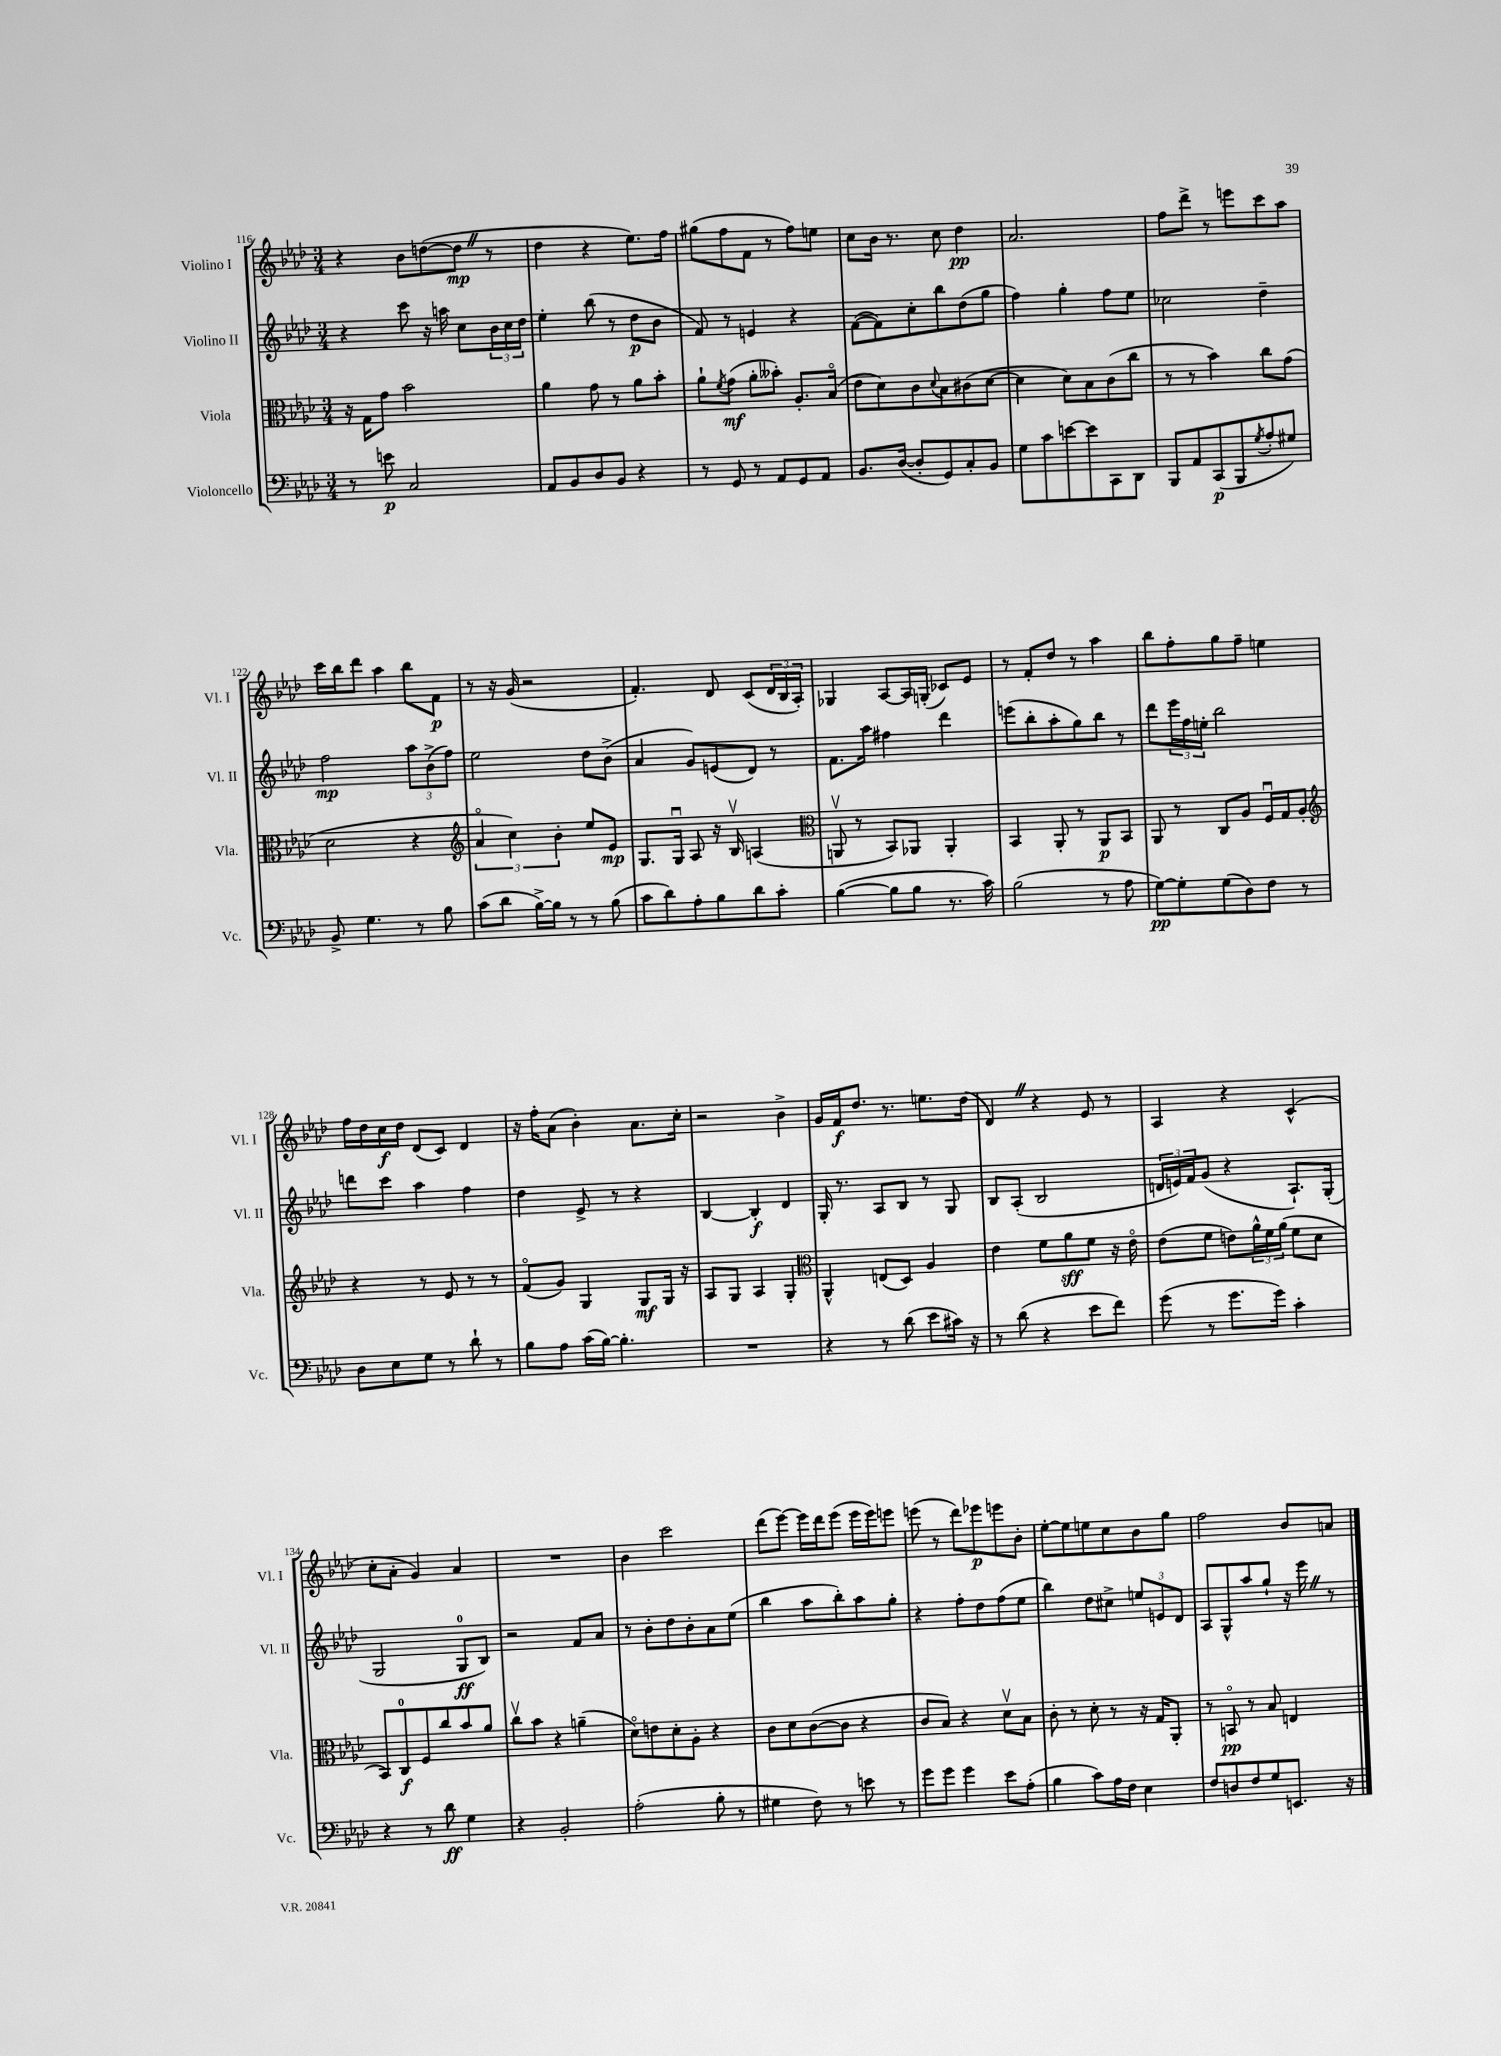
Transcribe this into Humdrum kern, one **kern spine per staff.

**kern	**dynam	**kern	**dynam	**kern	**dynam	**kern	**dynam
*part4	*part4	*part3	*part3	*part2	*part2	*part1	*part1
*staff4	*staff4	*staff3	*staff3	*staff2	*staff2	*staff1	*staff1
*I"Violoncello	*	*I"Viola	*	*I"Violino II	*	*I"Violino I	*
*I'Vc.	*	*I'Vla.	*	*I'Vl. II	*	*I'Vl. I	*
*clefF4	*	*clefC3	*	*clefG2	*	*clefG2	*
*k[b-e-a-d-]	*	*k[b-e-a-d-]	*	*k[b-e-a-d-]	*	*k[b-e-a-d-]	*
*M3/4	*	*M3/4	*	*M3/4	*	*M3/4	*
=116	=116	=116	=116	=116	=116	=116	=116
8r	.	16r	.	4r	.	4r	.
.	.	16G\KL	.	.	.	.	.
8en\	p	8g\J	.	.	.	.	.
2C/	.	2b-\	.	8ccc\	.	8b-\L	.
.	.	.	.	16r	.	([8ddn\	.
.	.	.	.	16aan\	.	.	.
.	.	.	.	8cc\L	.	8ddZ\J]	mp
.	.	.	.	24b-\L	.	8r	.
.	.	.	.	24cc\	.	.	.
.	.	.	.	24dd-\JJ	.	.	.
=117	=117	=117	=117	=117	=117	=117	=117
8AA-/L	.	4a-\	.	4ee-'\	.	4dd-\	.
8BB-/	.	.	.	.	.	.	.
8D-/	.	8g\	.	(8bb-\	.	4r	.
8BB-/J	.	8r	.	8r	.	.	.
4r	.	8a-\L	.	8dd-\L	p	8.ee-\L)	.
.	.	8b-'\J	.	8b-\J	.	.	.
.	.	.	.	.	.	16ff\Jk	.
=118	=118	=118	=118	=118	=118	=118	=118
8r	.	8a-`\L	.	8f/)	.	(8gg#X\L	.
.	.	8qf/	.	.	.	.	.
8GG/	.	(8g\J	mf	8r	.	8ff\	.
8r	.	8a-'\L	.	4en/	.	8f\J	.
8AA-/L	.	8b--X'\J)	.	.	.	8r	.
8GG/	.	8.A-'/L	.	4r	.	8ff\L)	.
8AA-/J	.	.	.	.	.	8een\J	.
.	.	(16B-/Jk	.	.	.	.	.
=119	=119	=119	=119	=119	=119	=119	=119
8.BB-/L	.	8e-\L	.	([8f\L	.	8cc\L	.
.	.	8d-\)	.	8f\])	.	16b-\Jk	.
([16D-/Jk	.	.	.	.	.	8.r	.
8D-'/L]	.	8c\	.	8cc'\	.	.	.
.	.	8qqd-/	.	.	.	.	.
8GG/)	.	8B-\	.	8bb-\	.	8cc\	.
8C'/	.	(8c#X\	.	(8dd-\	.	4dd-\	pp
8BB-/J	.	[8d-\J	.	8gg\J	.	.	.
=120	=120	=120	=120	=120	=120	=120	=120
8G\L	.	4d-\]	.	4ff\)	.	2.a-/	.
8c\	.	.	.	.	.	.	.
[8en\	.	8d-\L)	.	4gg'\	.	.	.
8e\]	.	8B-\	.	.	.	.	.
8CC\	.	(8c\	.	8ff\L	.	.	.
8DD-\J	.	8cc\J	.	8ee-\J	.	.	.
=121	=121	=121	=121	=121	=121	=121	=121
8BBB-/L	.	8r	.	2cc-X\	.	8ff\L	.
8AA-/	.	8r	.	.	.	8ddd-^\J	.
(8CC/	p	4b-\)	.	.	.	8r	.
8BBB-/	.	.	.	.	.	8eeen\L	.
8qG/	.	.	.	.	.	.	.
8A-'/	.	8cc\L	.	4dd-~\	.	8ccc\	.
8G#X/J)	.	(8g\J	.	.	.	8aa-\J	.
!!LO:LB:g=z
=122	=122	=122	=122	=122	=122	=122	=122
8BB-^/	.	2d-\	.	2ff\	mp	16ccc\LL	.
.	.	.	.	.	.	16bb-\J	.
4.G\	.	.	.	.	.	8ddd-\J	.
.	.	.	.	.	.	4aa-\	.
8r	.	4r	.	12aa-\L	.	8bb-\L	.
.	.	.	.	(12b-^\	.	.	.
8B-\	.	.	.	.	.	8f\J	p
.	.	.	.	12ff\J)	.	.	.
=123	=123	=123	=123	=123	=123	=123	=123
*	*	*clefG2	*	*	*	*	*
(8c\L	.	6a-/	.	2ee-\	.	8r	.
8d-\J	.	.	.	.	.	16r	.
.	.	6cc\)	.	.	.	.	.
.	.	.	.	.	.	(16g/	.
[16B-^\LL)	.	.	.	.	.	2r	.
16B-\JJ]	.	.	.	.	.	.	.
.	.	6b-'\	.	.	.	.	.
8r	.	.	.	.	.	.	.
8r	.	8ee-/L	.	8dd-\L	.	.	.
(8B-\	.	8e-/J	mp	(8b-^\J	.	.	.
=124	=124	=124	=124	=124	=124	=124	=124
8c\L	.	8.G/L	.	4a-/	.	4.f'/)	.
8d-\)	.	.	.	.	.	.	.
.	.	16Gu/Jk	.	.	.	.	.
8A-'\	.	8A-/	.	8g/L)	.	.	.
8B-\	.	16r	.	(8en/	.	8d-/	.
.	.	16B-v/	.	.	.	.	.
8d-\	.	(4An/	.	8d-/J)	.	(8c/L	.
8c'\J	.	.	.	8r	.	24d-/L	.
.	.	.	.	.	.	24B-/	.
.	.	.	.	.	.	24A-'/JJ)	.
=125	=125	=125	=125	=125	=125	=125	=125
*	*	*clefC3	*	*	*	*	*
([4B-\	.	8AAnv/	.	8.f\L	.	4G-X/	.
.	.	8r	.	.	.	.	.
.	.	.	.	16aa-\Jk	.	.	.
8B-\L]	.	8BB-/L)	.	4ff#X\	.	[8A-/L	.
8B-\J	.	8AA-X/J	.	.	.	16A-/L]	.
.	.	.	.	.	.	(16Gn'/JJ	.
8.r	.	4AA-'/	.	4ddd-\	.	8c-X/L)	.
.	.	.	.	.	.	8e-/J	.
16c\)	.	.	.	.	.	.	.
=126	=126	=126	=126	=126	=126	=126	=126
(2B-\	.	4BB-/	.	(8eeen\L	.	8r	.
.	.	.	.	8bb-'\	.	8f'/L	.
.	.	8AA-'/	.	8aa-'\	.	8dd-/J	.
.	.	8r	.	8gg\)	.	8r	.
8r	.	8AA-/L	p	8bb-\J	.	4aa-\	.
8A-\	.	8BB-/J	.	8r	.	.	.
=127	=127	=127	=127	=127	=127	=127	=127
[8G\L)	pp	8AA-/	.	8ddd-\L	.	8bb-\L	.
8G'\]	.	8r	.	24eee-\L	.	8ff'\	.
.	.	.	.	24ff\	.	.	.
.	.	.	.	24een'\JJ	.	.	.
(8G\	.	8C/L	.	2bb-\	.	8gg\	.
8D-\)	.	8A-/J	.	.	.	8ff~\J	.
8F\J	.	16Fu/LL	.	.	.	4een\	.
.	.	16G/J	.	.	.	.	.
8r	.	8A-'/J	.	.	.	.	.
!!LO:LB:g=z
=128	=128	=128	=128	=128	=128	=128	=128
*	*	*clefG2	*	*	*	*	*
8D-\L	.	4r	.	8dddn\L	.	16ff\LL	.
.	.	.	.	.	.	16dd-\	.
8E-\	.	.	.	8ccc\J	.	16cc\	f
.	.	.	.	.	.	16dd-\JJ	.
8G\J	.	8r	.	4aa-\	.	(8d-/L	.
8r	.	8e-/	.	.	.	8c/J)	.
8d-`\	.	8r	.	4ff\	.	4d-/	.
8r	.	8r	.	.	.	.	.
=129	=129	=129	=129	=129	=129	=129	=129
8B-\L	.	(8f/L	.	4dd-\	.	16r	.
.	.	.	.	.	.	16ff'\KL	.
8A-\J	.	8g/J)	.	.	.	(8a-\J	.
(16c\LL	.	4G/	.	8e-^/	.	4b-'\)	.
[16B-\JJ)	.	.	.	.	.	.	.
4.B-'\]	.	.	.	8r	.	.	.
.	.	8G/L	mf	4r	.	8.a-\L	.
.	.	16G/Jk	.	.	.	.	.
.	.	16r	.	.	.	16cc'\Jk	.
=130	=130	=130	=130	=130	=130	=130	=130
2.r	.	8A-/L	.	[4B-/	.	2r	.
.	.	8G/J	.	.	.	.	.
.	.	4A-/	.	4B-'/]	f	.	.
.	.	4G'/	.	4d-/	.	4b-^\	.
=131	=131	=131	=131	=131	=131	=131	=131
*	*	*clefC3	*	*	*	*	*
4r	.	4AA-^^/	.	16G'/	.	16g/LL	.
.	.	.	.	8.r	.	16f/J	f
.	.	.	.	.	.	8.dd-/J	.
8r	.	(8En/L	.	8A-/L	.	.	.
.	.	.	.	.	.	8.r	.
(8d-\	.	8D-/J)	.	8B-/J	.	.	.
8e-\L	.	4A-/	.	8r	.	8.een\L	.
16c#X\Jk)	.	.	.	8G/	.	.	.
16r	.	.	.	.	.	(16dd-\Jk	.
=132	=132	=132	=132	=132	=132	=132	=132
8r	.	4e-\	.	8B-/L	.	4d-Z/)	.
(8d-\	.	.	.	(8A-'/J	.	.	.
4r	.	8f\L	.	2B-/	.	4r	.
.	.	8a-\	sff	.	.	.	.
8e-\L	.	8f\J	.	.	.	8e-/	.
8f\J)	.	16r	.	.	.	8r	.
.	.	16e-\	.	.	.	.	.
=133	=133	=133	=133	=133	=133	=133	=133
(8g\	.	(8e-\L	.	24dn/LL	.	4A-/	.
.	.	.	.	24en/)	.	.	.
.	.	.	.	24f/J	.	.	.
8r	.	8f\J	.	(8g/J	.	.	.
8.g\L	.	8en\L)	.	4r	.	4r	.
.	.	24a-^^\L	.	.	.	.	.
.	.	24f\	.	.	.	.	.
16g\Jk)	.	.	.	.	.	.	.
.	.	(24a-\JJ	.	.	.	.	.
4c'\	.	8f\L	.	8.A-`/L)	.	(4c^^/	.
.	.	8d-\J	.	.	.	.	.
.	.	.	.	(16G'/Jk	.	.	.
!!LO:LB:g=z
=134	=134	=134	=134	=134	=134	=134	=134
4r	.	8BB-/L)	.	2G/	.	8cc'\L	.
.	.	8C/	f	.	.	8a-'\J	.
8r	.	8F/	.	.	.	4g/)	.
8d-\	ff	8cc/	.	.	.	.	.
4G\	.	8b-/	.	8G/L	ff	4a-/	.
.	.	8a-/J	.	8B-/J)	.	.	.
=135	=135	=135	=135	=135	=135	=135	=135
4r	.	8ccv\L	.	2r	.	2.r	.
.	.	8b-\J	.	.	.	.	.
2BB-'/	.	4r	.	.	.	.	.
.	.	(4an~\	.	8f/L	.	.	.
.	.	.	.	8a-/J	.	.	.
=136	=136	=136	=136	=136	=136	=136	=136
(2A-'\	.	8d-\L)	.	8r	.	4b-\	.
.	.	8en\	.	8b-'\L	.	.	.
.	.	8d-'\	.	8dd-\	.	2ccc\	.
.	.	8A-'\J	.	8b-'\	.	.	.
8B-'\	.	4r	.	8a-\	.	.	.
8r	.	.	.	(8ee-\J	.	.	.
=137	=137	=137	=137	=137	=137	=137	=137
4G#X\	.	8c\L	.	4bb-\	.	(8ddd-\L	.
.	.	8d-\	.	.	.	[8eee-\J)	.
8F\)	.	([8c\	.	8aa-\L	.	16eee-\LL]	.
.	.	.	.	.	.	16ddd-\J	.
8r	.	8c\J]	.	8bb-'\)	.	(8eee-\J	.
8en\	.	4r	.	8aa-\	.	16eee-\LL	.
.	.	.	.	.	.	16eee-\J)	.
8r	.	.	.	8gg'\J	.	8eeen\J	.
=138	=138	=138	=138	=138	=138	=138	=138
8g\L	.	8c/L	.	4r	.	(8eeen\	.
8g\J	.	8B-/J)	.	.	.	8r	.
4g\	.	4r	.	8ff'\L	.	8ddd-\L)	.
.	.	.	.	8dd-\	.	8eee-X\	p
8e-\L	.	8d-v\L	.	(8ff\	.	8eeen\	.
(8A-'\J	.	8B-\J	.	8ee-\J	.	8b-'\J	.
=139	=139	=139	=139	=139	=139	=139	=139
4B-\	.	8c'\	.	4bb-\)	.	[8ee-'\L	.
.	.	8r	.	.	.	8ee-\]	.
8c\L)	.	8d-'\	.	8dd-\L	.	8een\	.
16A-\L	.	8r	.	8cc#X^\J	.	8cc\	.
16F\JJ	.	.	.	.	.	.	.
4E-\	.	16r	.	12een/L	.	8b-\	.
.	.	16G/KL	.	.	.	.	.
.	.	.	.	12en/	.	.	.
.	.	8AA-'/J	.	.	.	8gg\J	.
.	.	.	.	12d-/J	.	.	.
=140	=140	=140	=140	=140	=140	=140	=140
8F/L	.	8r	.	8A-/L	.	2ff\	.
8Dn/	.	8BBn/	pp	8G^^/	.	.	.
8F/	.	8r	.	8aa-/	.	.	.
8G/	.	8B-/	.	8gg`/J	.	.	.
8.EEn/J	.	4En/	.	16r	.	8b-/L	.
.	.	.	.	16eee-Z\	.	.	.
.	.	.	.	8r	.	8an/J	.
16r	.	.	.	.	.	.	.
==	==	==	==	==	==	==	==
*-	*-	*-	*-	*-	*-	*-	*-
